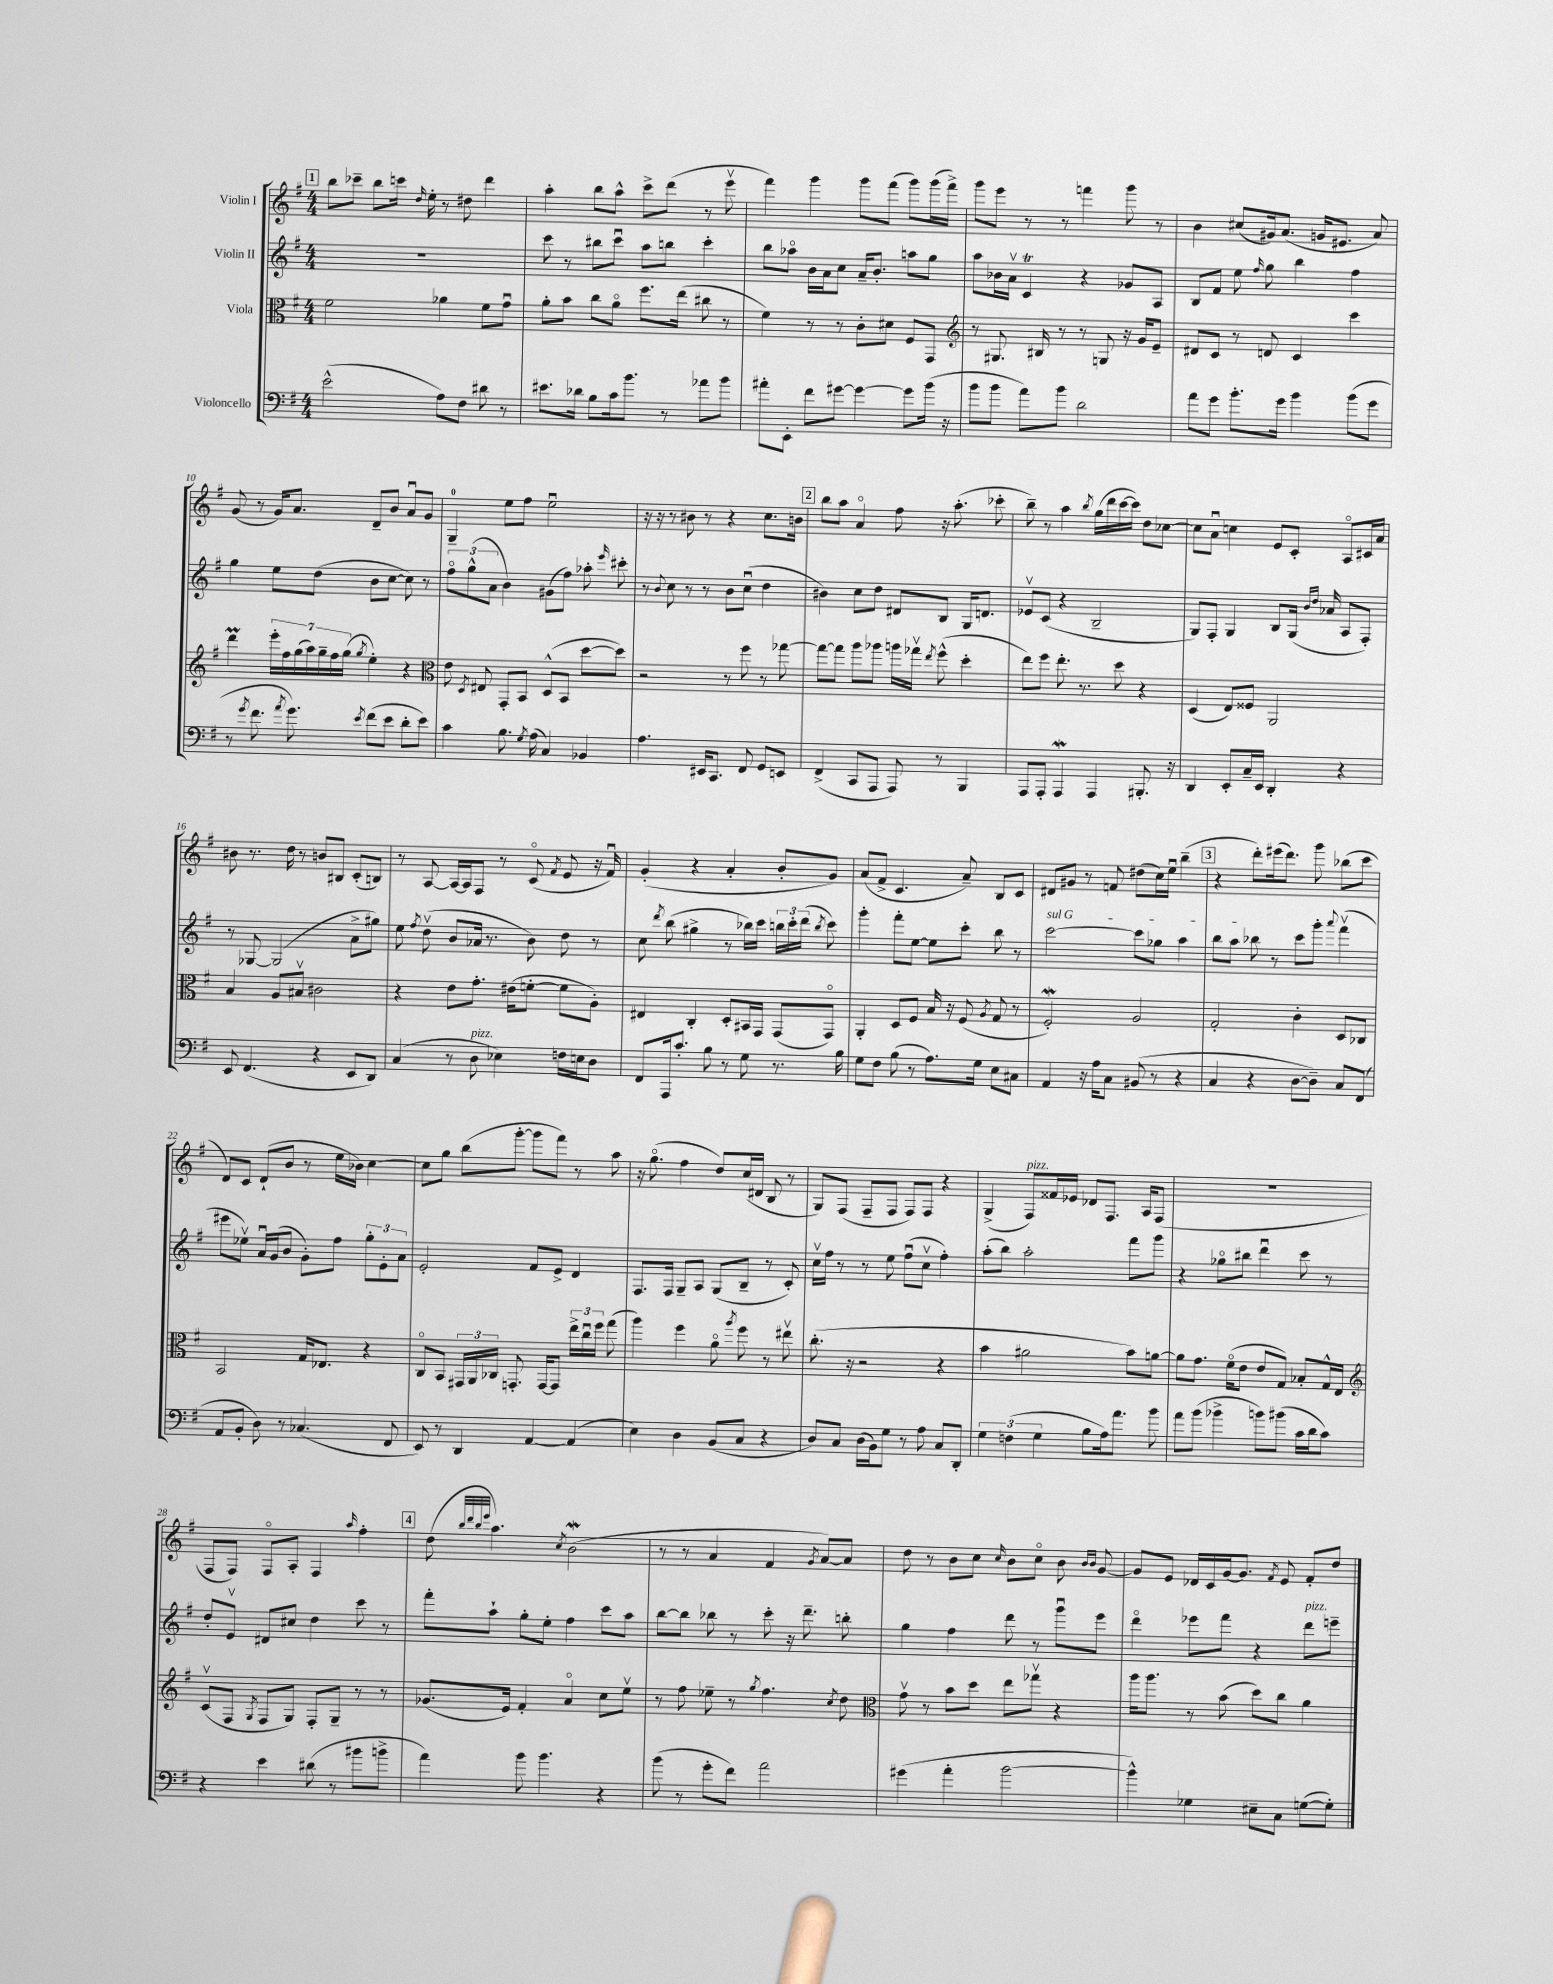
<<
\new StaffGroup <<
\new Staff = "s0" \with { instrumentName = "Violin I" } {
    \clef treble \key g \major \numericTimeSignature \time 4/4
    \autoBeamOff \mark \markup { \box "1" } b''8[ ces'''8]-- b''8[ c'''16] \grace { d''16 } e''16-. r8 dis''8 d'''4 |
    a''4-. b''8[ a''8]-^ c'''8[-> d'''8]( r8 e'''8\upbow |
    fis'''4) g'''4 g'''8[ fis'''8]( g'''8[) g'''16( fis'''16]->) |
    g'''8[ e'''8] r8 r8 f'''4 g'''8 r8 |
    b'4 cis''8[( gis'16) a'8.]( g'16[ eis'8.] a'8) |
    g'8( r8 g'16[) a'8.] d'8[-- b'8] a'8[\downbow g'8] |
    g4-0-- e''8[ fis''8] e''2\downbow |
    r16 r16 r8 bis'8 r8 r4 c''8.[ b'16] |
    \mark \markup { \box "2" } b''8[ a''8] a'4\flageolet fis''8 r16 a''8.-.( ces'''8-. |
    b''8--) r8 a''4 \acciaccatura { b''8 } g''16[( d'''16 c'''16~ c'''16]) d''8[ ces''8]~ |
    ces''8[ a'8]\downbow c''4 e'8[ c'8]-. a8[\flageolet cis'16 a'16] |
    bis'8 r8. d''16 r8 b'8[ bis8] c'8[-.( b8]) |
    r8 a8~ a16[~ a16 fis8] r8 c'8\flageolet( \acciaccatura { fis'8 } e'8 r16 fis'16\downbow) |
    g'4-.( r4 a'4-. b'8[-. g'8]) |
    a'8[( fis'8]-> c'4. a'8--) b8[ c'8] |
    dis'8[ gis'8] r8 f'8 dis''8[( c''16) e''16]\downbow b''4--( |
    \mark \markup { \box "3" } r4 d'''8[-.) eis'''16( d'''8.]) g'''8 bes''8[( c'''8] |
    d'8[) c'8] d'8[-!( b'8] r8 e''16[ bes'16]) c''4~ |
    c''8[ g''8] b''8[( g'''8]~-. g'''8[ fis'''8]) r8 a''8 |
    r16 g''8.\flageolet( fis''4 d''8[) c''16( dis'16] b8 r8 |
    g8[) fis8]( fis8[-- fis8] fis8[) fis8] r4 |
    g4->( fis8[^\markup { \italic "pizz." }) fisis'16 ees'16] des'8[ fis8.] a16[ fis8]( |
    R1 |
    fis8[ fis8]) fis8[\flageolet a8]-. fis4 \grace { a''16 } fis''4-. |
    \mark \markup { \box "4" } d''8( \grace { b''32[ d'''32 b''32 e'''32] } a''4.) \acciaccatura { c''8 } b'2\mordent( |
    r8 r8 a'4 fis'4 \acciaccatura { g'8 } a'8[~) a'8] |
    d''8 r8 b'8[ c''8] \grace { c''16 } b'8[ c''8]\flageolet b'8 \grace { b'16[ b'16] } g'8~ |
    g'8[ e'8] des'16[ c'16 g'16~ g'8.] \acciaccatura { fis'8 } e'8 fis'8[-. d''8] \bar "|." |
}
\new Staff = "s1" \with { instrumentName = "Violin II" } {
    \clef treble \key g \major \numericTimeSignature \time 4/4
    \autoBeamOff \mark \markup { \box "1" } R1 |
    c'''8 r8 bis''8[ c'''8]\downbow a''8[ b''8] c'''4-. |
    b''8[ aes''8]\flageolet b'16[ a'16 c''8] a'16[-- b'8.]-. a''8[ g''8] |
    a''8[ bes'16 a'16]\upbow c'4\trill r4 ges'8[ a8] |
    b8[ fis'8] e''8 \grace { fis''16 } g''8 b''4 fis''4 |
    g''4 e''8[ d''8]( b'8[ c''8]~ c''8) r8 |
    \tuplet 3/2 { fis''8[\flageolet g''8-^( a'8] } b'4) gis'8[( fis''8]) aes''8-. \grace { e'''16 } cis'''8-. |
    r8 \appoggiatura { b'8 } c''8 r8 r8 b'8[ c''8]\downbow( d''4 |
    \mark \markup { \box "2" } bis'4) c''8[ d''8] dis'8[ b8] g16[ d'8.] |
    ees'8[\upbow c'8]( r4 b2-- |
    g8[) fis8]-. g4 b8[ g16]( \grace { b'16[ d''16] } aes'16 a8[ fis8]-.) |
    r8 ges8~ ges2( a'8[-> gis''8]) |
    e''8 \acciaccatura { fis''8 } d''8\upbow( b'8[ aes'16] r8. b'8) d''8 r8 |
    c''8 \acciaccatura { d'''8 } b''8( gis''4-> r8 bes''16[) c'''16] \tuplet 3/2 { b''16[ c'''16-. d'''16]( } \acciaccatura { b''8 } c'''8) |
    g'''4-. fis'''8[-. e''8]~ e''8[ c'''8]-. b''8 r8 |
    \once \override TextSpanner.bound-details.left.text = \markup { \italic "sul G" } c'''2~\startTextSpan c'''8[ ges''8] a''4 |
    \mark \markup { \box "3" } b''8[ a''8] bes''8\stopTextSpan r8 c'''8[ g'''8]-. \appoggiatura { a'''8 } fis'''4\upbow( |
    eis'''8[ ees''8]\upbow) a'16[\downbow g'16( b'8] g'8[-.) fis''8] \tuplet 3/2 { g''8[-. e'8-. a'8] } |
    e'2-. fis'8[ e'8]-> d'4 |
    fis8.[ fis16] g8[-- a8] g8[( b8]-- r8 c'8-.) |
    c''16[\upbow fis''16] r8 r8 e''8 fis''8[\downbow( c''8]\upbow fis''4-.) |
    a''8[-.( b''8]) a''2-. fis'''8[ g'''8] |
    r4 ges''8[\flageolet bis''8] d'''4\downbow c'''8 r8 |
    d''8[-. e'8]\upbow dis'8[ cis''8] d''4 c'''8 r8 |
    \mark \markup { \box "4" } fis'''8[-. a''8]-! g''8[-. e''8]-. fis''4 c'''8[ a''8] |
    b''8[~ b''8] bes''8 r8 c'''8-. r16 d'''8.-- b''8-. |
    g''4 fis''4 d'''8 r8 g'''8[\downbow e'''8] |
    d'''4\flageolet ees'''8[ fis'''8] r4 d'''8[^\markup { \italic "pizz." } e'''8]-- \bar "|." |
}
\new Staff = "s2" \with { instrumentName = "Viola" } {
    \clef alto \key g \major \numericTimeSignature \time 4/4
    \autoBeamOff \mark \markup { \box "1" } fis'2 aes'4 fis'8[ g'8]\downbow |
    a'8[-. b'8] c''8[ a'8]\flageolet fis''8.[ e''16]( cis''8 r8 |
    fis'4) r8 r8 c'8[-. dis'8] fis8[ g,8] |
    \clef treble r8 gis8. bis16 r8 r8 g8 r16 g'16[ e'8]-- |
    dis'8[ c'8] r8 d'8 c'4 c'''4 |
    d'''4\prall \tuplet 7/4 { e'''16[-. fis''16 g''16( a''16) g''16-- fis''16 g''16]( } \acciaccatura { g''8 } e''4-.) r4 |
    \clef alto e'8 \acciaccatura { d8 } eis8 g,8[-. b,8] d8[-^( b,8] d''8[~ d''8]) |
    r2 r8 fis''8 r8 ges''8~ |
    \mark \markup { \box "2" } ges''8[~ ges''8] a''8[ aes''8] a''16[ ges''16]\upbow \acciaccatura { e''8 } fis''8-^( d''4-. |
    e''8[) fis''8] e''8.-. r8. d''8 r4 |
    d4( e8[) fisis8] a,2 |
    b4 a8[ bis8]\upbow cis'2 |
    r4 e'8[ g'8.]-. eis'16[( f'8]~-. f'8[ a8]-.) |
    eis4 c4-. d8[-. bis,16 g,16] g,8[( g,8]\flageolet) |
    a,4-. d8[ fis8] b16 r16 fis8( \acciaccatura { a8 } g8 r8 |
    fis2-.\mordent) a2 |
    \mark \markup { \box "3" } g2-. c'4-. d8[ ces8] |
    b,2 g16[ ees8.] r4 |
    c8[\flageolet b,8] \tuplet 3/2 { gis,16[ a,16 ces16] } g,8.-. g,16[~ g,8] \tuplet 3/2 { e''16[-> c''16\downbow fis''16] } g''8( |
    a''4) fis''4 a'8\flageolet \acciaccatura { a''8 } fis''8 r8 eis''8\upbow |
    c''8.-.( r16 r2 r4 |
    b'4 ais'2 b'8[) a'8]~ |
    a'8[ g'8.] fis'16[\flageolet( e'8] e'8[ g8]) bes8[-. g16-^ e16] |
    \clef treble c'8[\upbow( fis8] \acciaccatura { g8 } fis8[ g8]) fis8[-. g8]-- r8 r8 |
    \mark \markup { \box "4" } ges'8.[( e'16]) fis'4-. a'4\flageolet c''8[ e''8]\upbow |
    r8 fis''8 ees''8-- r8 \acciaccatura { g''8 } fis''4. \acciaccatura { c''8 } d''8 |
    \clef alto g'8\upbow r8 b'8[ d''8] e''8[ ges''8]\upbow r4 |
    a''16[ a''8.] r8 b'8( d''8[) c''8] a'4 \bar "|." |
}
\new Staff = "s3" \with { instrumentName = "Violoncello" } {
    \clef bass \key g \major \numericTimeSignature \time 4/4
    \autoBeamOff \mark \markup { \box "1" } e'2-^( a8[) fis8] dis'8 r8 |
    eis'8.[ des'16] b8[ c'16 b'8.] r8 aes'8[ b'8] |
    ais'8[-. e,8]-. fis'8[ gis'8]~ gis'4~ gis'8[ b'16]( r16 |
    b'8[ b'8] a'8[) b'8] d'2 |
    a'8[ g'8] b'8.[-. g'16] b'4 b'8[( g'8] |
    r8 \acciaccatura { g'8 } fis'8. \acciaccatura { a'8 } g'8.) \acciaccatura { e'8 } fis'8[( e'8] d'8[-. e'8]) |
    c'4 b8. \acciaccatura { g8 } a16( c4) bes,4 |
    a4. eis,16[ c,8.] fis,8 g,8[ e,8] |
    \mark \markup { \box "2" } fis,4->( c,8[ a,,8] a,,8) r8 b,,4 |
    a,,8[ a,,8]-. a,,4\mordent a,,4 bis,,8.-. r16 |
    d,4 e,8[-. c16-- e,16] d,4-. r4 |
    e,8 fis,4.( r4 e,8[ d,8]) |
    c4( r8 d8^\markup { \italic "pizz." } ees4) f16[ e16 d8] |
    fis,8[ a,,16 c'8.]-. b8 r8 g8 r8. b16 |
    g8[ fis8] b8( r8 a8.[) g16] e8[ cis8] |
    a,4 r16 a16[ c8] bis,8( r8 r4 |
    \mark \markup { \box "3" } c4 r4 d8[~ d8]--) c8[ fis,8]( |
    a,8[ b,8]-. d8) r8 ces4.( fis,8 |
    e,8) r8 d,4 a,4~ a,4( |
    e4) d4 b,8[( c8] r4 |
    d8[) c8] d16[( b,16) g8] r8 a8 c8[ d,8]-. |
    \tuplet 3/2 { g4 f4( g4 } b8[ a16) a'8.] b'8 |
    a'8[ b'8]( bes'4-> b'8[) bis'8]( c'16[ d'16 c'8]) |
    r4 e'4 dis'8( r8 bis'8[ b'8]-> |
    \mark \markup { \box "4" } a'4) b'8 b'4. r4 |
    b'8( r8 g'8[-. fis'8]) a'2 |
    gis'4( a'4-. b'2~ |
    b'4-^) ges4 eis8[-- c8] g8[~( g8]-.) \bar "|." |
}
>>
>>
\layout { \context { \Score currentBarNumber = #5 } }
